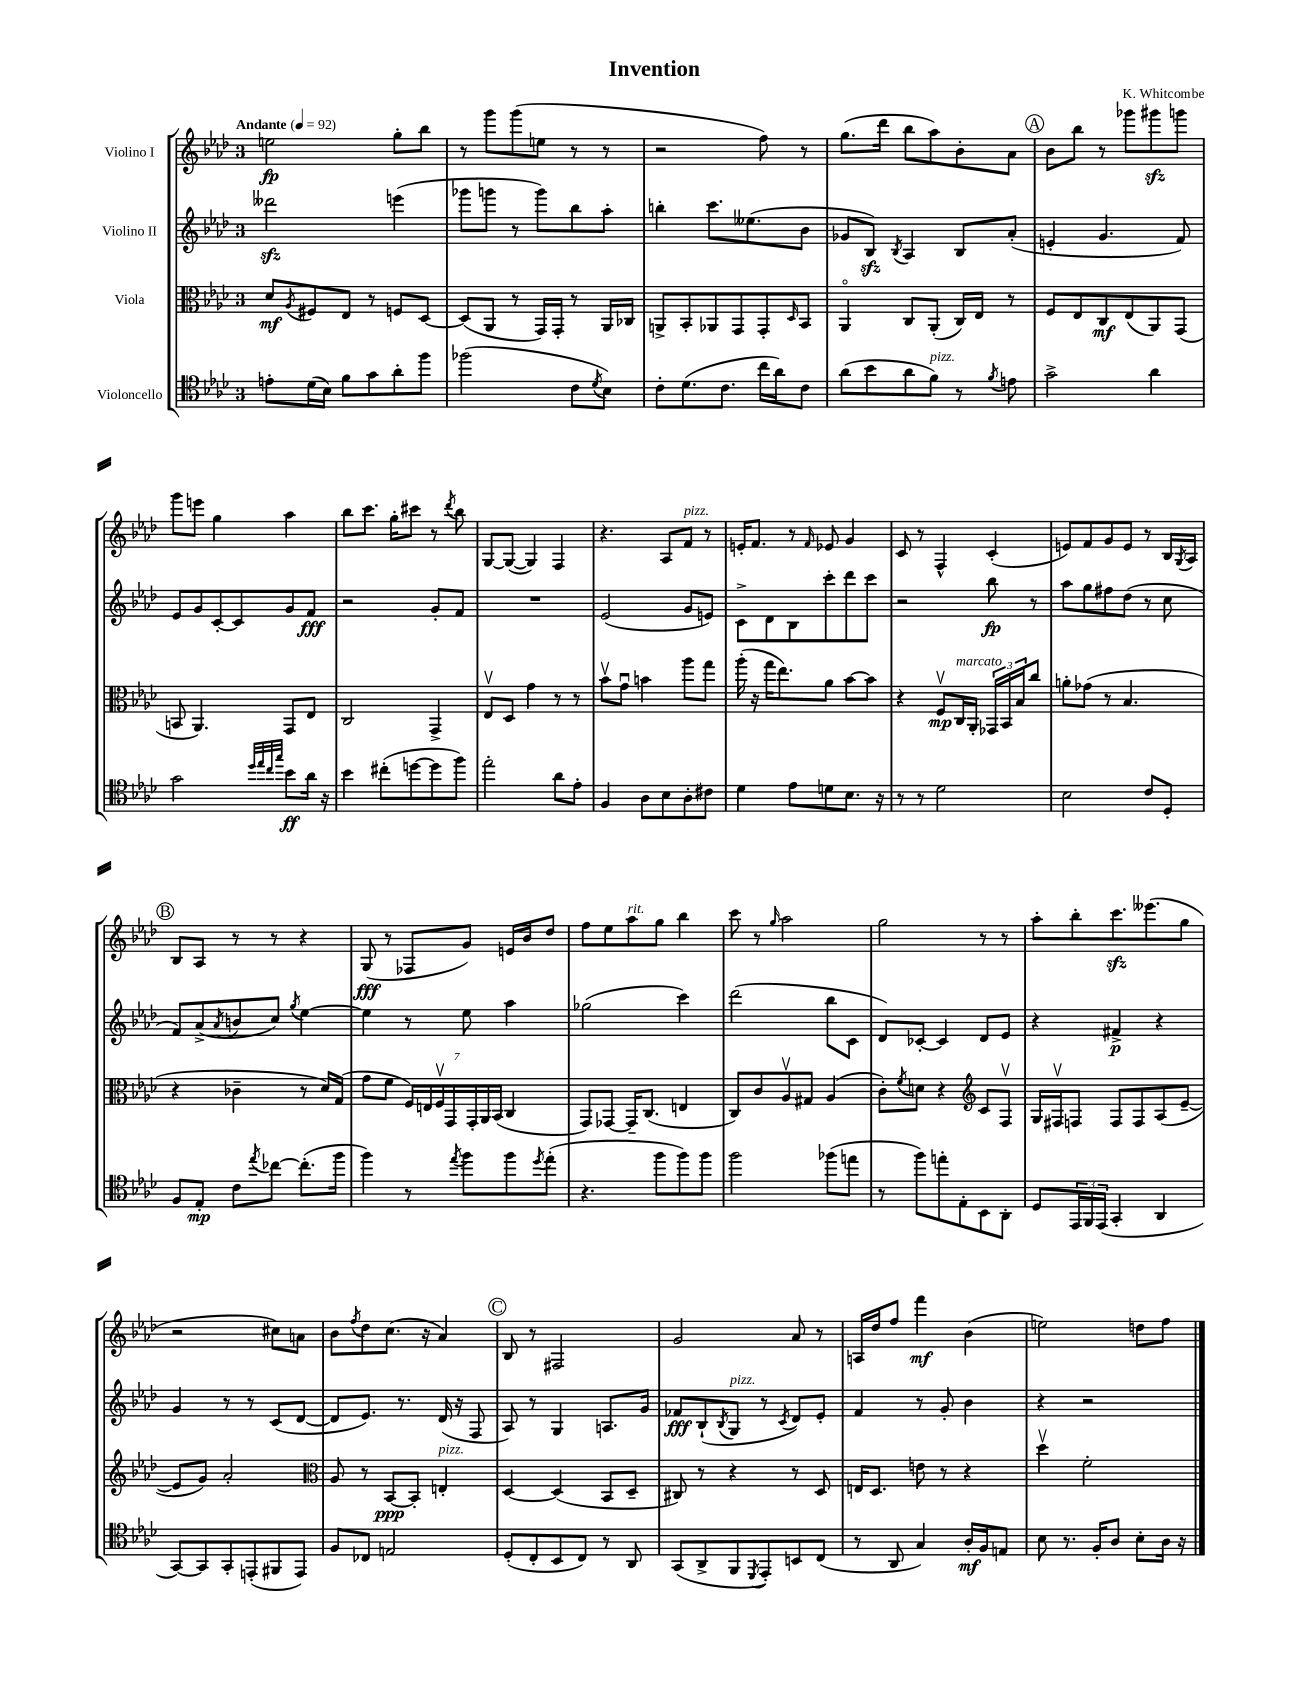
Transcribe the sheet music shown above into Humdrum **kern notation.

**kern	**dynam	**kern	**dynam	**kern	**dynam	**kern	**dynam
*part4	*part4	*part3	*part3	*part2	*part2	*part1	*part1
*staff4	*staff4	*staff3	*staff3	*staff2	*staff2	*staff1	*staff1
*I"Violoncello	*	*I"Viola	*	*I"Violino II	*	*I"Violino I	*
*clefC4	*	*clefC3	*	*clefG2	*	*clefG2	*
*k[b-e-a-d-]	*	*k[b-e-a-d-]	*	*k[b-e-a-d-]	*	*k[b-e-a-d-]	*
*M3/4	*	*M3/4	*	*M3/4	*	*M3/4	*
*MM92	*	*MM92	*	*MM92	*	*MM92	*
=1	=1	=1	=1	=1	=1	=1	=1
!	!	!	!	!	!	!LO:TX:a:B:t=Andante	!
8en'\L	.	8d-/L	mf	2ddd--Xzz\	.	2een\	fp
.	.	8qA-/	.	.	.	.	.
(16d-\L	.	8F#X/	.	.	.	.	.
16B-\JJ)	.	.	.	.	.	.	.
8f\L	.	8E-/J	.	.	.	.	.
8g\	.	8r	.	.	.	.	.
8a-'\	.	8Fn/L	.	(4eeen\	.	8gg'\L	.
8ff\J	.	[8D-/J	.	.	.	8bb-\J	.
=2	=2	=2	=2	=2	=2	=2	=2
(2ff-X\	.	(8D-/L]	.	8ggg-X\L	.	8r	.
.	.	8AA-/J	.	8gggn\J	.	8ggg\L	.
.	.	8r	.	8r	.	(8ggg\	.
.	.	16GG/LL)	.	8ggg\L)	.	8een\J	.
.	.	16GG'/JJ	.	.	.	.	.
8c\L	.	8r	.	8bb-\	.	8r	.
8qd-/	.	.	.	.	.	.	.
8B-\J)	.	16AA-/LL	.	8aa-'\J	.	8r	.
.	.	16C-X/JJ	.	.	.	.	.
=3	=3	=3	=3	=3	=3	=3	=3
8c'\L	.	8AAn^/L	.	4bbn'\	.	2r	.
(8.d-\	.	8BB-'/	.	.	.	.	.
.	.	8AA-X/	.	8.ccc\L	.	.	.
8.c\J	.	.	.	.	.	.	.
.	.	8GG/	.	.	.	.	.
.	.	.	.	(8.ee--X\	.	.	.
16cc\LL	.	8GG'/	.	.	.	8ff\)	.
16a-\J)	.	.	.	.	.	.	.
.	.	16qqD-/	.	.	.	.	.
8c\J	.	8BB-/J	.	8b-\J	.	8r	.
=4	=4	=4	=4	=4	=4	=4	=4
(8a-\L	.	4AA-/	.	8g-X/L	.	(8.gg\L	.
8b-\	.	.	.	8B-zz/J)	.	.	.
.	.	.	.	.	.	16ddd-\Jk	.
.	.	.	.	8qB-/	.	.	.
8a-\	.	8C/L	.	4A-/	.	8bb-\L	.
!LO:TX:a:i:t=pizz.	!	!	!	!	!	!	!
8f\J)	.	(8AA-'/J	.	.	.	8aa-\)	.
8r	.	16C/LL)	.	8B-/L	.	8b-'\	.
.	.	16E-/JJ	.	.	.	.	.
8qf/	.	.	.	.	.	.	.
8en\	.	8r	.	(8a-'/J	.	8a-\J	.
!!LO:REH:place=s1:t=A
=5	=5	=5	=5	=5	=5	=5	=5
2g^\	.	8F/L	.	4en'/	.	8b-\L	.
.	.	8E-/	.	.	.	8bb-\J	.
.	.	8C/	mf	4.g/	.	8r	.
.	.	(8E-/	.	.	.	8ggg-X\L	.
4a-\	.	8AA-/)	.	.	.	8ggg#Xzz\	.
.	.	(8GG/J	.	8f/)	.	8gggn\J	.
!!LO:LB:g=z
=6	=6	=6	=6	=6	=6	=6	=6
2g\	.	8BBn/	.	8e-/L	.	8ggg\L	.
.	.	4.AA-/)	.	8g/	.	8eeen\J	.
.	.	.	.	[8c'/	.	4gg\	.
.	.	.	.	8c/]	.	.	.
32qqdd-/LLL	.	.	.	.	.	.	.
32qqee-/	.	.	.	.	.	.	.
32qqcc/	.	.	.	.	.	.	.
32qqgg/JJJ	.	.	.	.	.	.	.
8b-\L	ff	8GG/L	.	8g/	.	4aa-\	.
16a-\Jk	.	8E-/J	.	8f/J	fff	.	.
16r	.	.	.	.	.	.	.
=7	=7	=7	=7	=7	=7	=7	=7
4b-\	.	2C/	.	2r	.	8bb-\L	.
.	.	.	.	.	.	8.ccc\J	.
(8cc#X'\L	.	.	.	.	.	.	.
.	.	.	.	.	.	16gg'\KL	.
[8ddn\	.	.	.	.	.	8ccc#X\J	.
8dd\]	.	4GG^/	.	8g'/L	.	8r	.
.	.	.	.	.	.	8qddd-/	.
8ff\J)	.	.	.	8f/J	.	8bb-\	.
=8	=8	=8	=8	=8	=8	=8	=8
2ee-'\	.	8E-v/L	.	2.r	.	[8G/L	.
.	.	8D-/J	.	.	.	(8G/J_	.
.	.	4g\	.	.	.	4G/])	.
8a-\L	.	8r	.	.	.	4F/	.
8e-'\J	.	8r	.	.	.	.	.
=9	=9	=9	=9	=9	=9	=9	=9
4F/	.	8b-v\L	.	(2e-/	.	4.r	.
.	.	8gu\J	.	.	.	.	.
8A-\L	.	4bn\	.	.	.	.	.
8B-\	.	.	.	.	.	8A-/L	.
!	!	!	!	!	!	!LO:TX:a:i:t=pizz.	!
8A-'\	.	8aa-\L	.	8g/L	.	8f/J	.
8c#X\J	.	8gg\J	.	8en/J)	.	8r	.
=10	=10	=10	=10	=10	=10	=10	=10
4d-\	.	(16aa-'\	.	8c^\L	.	16en'/KL	.
.	.	16r	.	.	.	8.f/J	.
.	.	16gg\KL	.	8d-\	.	.	.
.	.	8.ee-\)	.	.	.	.	.
8e-\L	.	.	.	8B-\	.	8r	.
.	.	.	.	.	.	16qqf/	.
8dn\	.	8a-\J	.	8ccc'\	.	8e-X/	.
8.B-\J	.	[8b-\L	.	8ddd-\	.	4g/	.
.	.	8b-\J]	.	8ccc\J	.	.	.
16r	.	.	.	.	.	.	.
=11	=11	=11	=11	=11	=11	=11	=11
8r	.	4r	.	2r	.	8c/	.
8r	.	.	.	.	.	8r	.
2d-\	.	8Fv/L	mp	.	.	4F^^/	.
!	!	!LO:TX:a:i:t=marcato	!	!	!	!	!
.	.	16C/L	.	.	.	.	.
.	.	16AA-'/JJ	.	.	.	.	.
.	.	24GG-X/LL	.	8bb-\	fp	(4c'/	.
.	.	24BB-/	.	.	.	.	.
.	.	24B-/J	.	.	.	.	.
.	.	8cc/J	.	8r	.	.	.
=12	=12	=12	=12	=12	=12	=12	=12
2B-\	.	8an'\L	.	8aa-\L	.	8en/L)	.
.	.	(8g-X\J	.	8gg\	.	8f/	.
.	.	8r	.	8ff#X\	.	8g/	.
.	.	4.B-/	.	(8dd-\J	.	8e/J	.
8c/L	.	.	.	8r	.	8r	.
8D-'/J	.	.	.	8cc\	.	16B-/LL	.
.	.	.	.	.	.	8qG/	.
.	.	.	.	.	.	16A-/JJ	.
!!LO:LB:g=z
!!LO:REH:place=s1:t=B
=13	=13	=13	=13	=13	=13	=13	=13
8F/L	.	4r	.	8f/L)	.	8B-/L	.
8E-'/J	mp	.	.	(8a-^/	.	8A-/J	.
.	.	.	.	8qa-/	.	.	.
8c\L	.	4c-X~\	.	8bn/	.	8r	.
8qee-/	.	.	.	.	.	.	.
[8cc-X\J	.	.	.	8cc/J)	.	8r	.
.	.	.	.	8qgg/	.	.	.
(8.cc-'\L]	.	8r	.	[4ee-\	.	4r	.
.	.	16d-/LL)	.	.	.	.	.
16ff\Jk	.	(16G/JJ	.	.	.	.	.
=14	=14	=14	=14	=14	=14	=14	=14
4ff\)	.	8g\L	.	4ee-\]	.	(8G/	fff
.	.	8f\J	.	.	.	8r	.
8r	.	28F/LL)	.	8r	.	8F-X/L	.
.	.	28En/	.	.	.	.	.
.	.	28Fv/	.	.	.	.	.
.	.	28GG/	.	.	.	.	.
8qee-/	.	.	.	.	.	.	.
8ff\L	.	.	.	8ee-\	.	8g/J)	.
.	.	28GG'/	.	.	.	.	.
.	.	28AA-/	.	.	.	.	.
.	.	(28BB-/JJ	.	.	.	.	.
8ff\	.	4C/	.	4aa-\	.	16en/LL	.
.	.	.	.	.	.	16b-/J	.
8qdd-/	.	.	.	.	.	.	.
(8ee-'\J	.	.	.	.	.	8dd-/J	.
=15	=15	=15	=15	=15	=15	=15	=15
4.r	.	8GG/L)	.	(2gg-X\	.	8ff\L	.
.	.	[8GG-X/J	.	.	.	8ee-\	.
!	!	!	!	!	!	!LO:TX:a:i:t=rit.	!
.	.	16GG-~/KL]	.	.	.	8aa-\	.
.	.	(8.C/J	.	.	.	.	.
8ff\L	.	.	.	.	.	8gg\J	.
8ff\)	.	4En/	.	4ccc\)	.	4bb-\	.
8ff\J	.	.	.	.	.	.	.
=16	=16	=16	=16	=16	=16	=16	=16
2ff\	.	8C/L)	.	(2ddd-\	.	8ccc\	.
.	.	8c/	.	.	.	8r	.
.	.	.	.	.	.	16qqgg/	.
.	.	8A-v/	.	.	.	2aa-\	.
.	.	8G#X/J	.	.	.	.	.
(8ff-X\L	.	(4A-/	.	8bb-\L	.	.	.
8een\J	.	.	.	8c\J	.	.	.
=17	=17	=17	=17	=17	=17	=17	=17
8r	.	8c'\L)	.	8d-/L)	.	2gg\	.
.	.	8qf/	.	.	.	.	.
8ff\L)	.	8dn\J	.	[8c-X'/J	.	.	.
8een'\	.	4r	.	4c-/]	.	.	.
8E-'\	.	.	.	.	.	.	.
*	*	*clefG2	*	*	*	*	*
8BB-\	.	8c/L	.	8d-/L	.	8r	.
8AA-'\J	.	8Fv/J	.	8e-/J	.	8r	.
=18	=18	=18	=18	=18	=18	=18	=18
8D-/L	.	16G/LL	.	4r	.	8aa-'\L	.
.	.	16F#Xv/J	.	.	.	.	.
24EE-/L	.	8Fn/J	.	.	.	8bb-'\	.
24FF/	.	.	.	.	.	.	.
(24EE-/JJ	.	.	.	.	.	.	.
4GG'/	.	8F/L	.	4f#X^/	p	8.ccczz\	.
.	.	8F/	.	.	.	.	.
.	.	.	.	.	.	(8.eee--X\	.
4AA-/	.	(8A-/	.	4r	.	.	.
.	.	[8e-~/J	.	.	.	8gg\J	.
!!LO:LB:g=z
=19	=19	=19	=19	=19	=19	=19	=19
[8GG/L)	.	8e-/L]	.	4g/	.	2r	.
8GG/]	.	8g/J)	.	.	.	.	.
8GG'/	.	2a-'/	.	8r	.	.	.
(8EEn'/	.	.	.	8r	.	.	.
8FF#X/	.	.	.	(8c/L	.	8cc#X\L)	.
8EE/J)	.	.	.	[8d-/J	.	8an\J	.
=20	=20	=20	=20	=20	=20	=20	=20
*	*	*clefC3	*	*	*	*	*
8F/L	.	8A-/	.	8d-/L]	.	8b-\L	.
.	.	.	.	.	.	8qff/	.
8C-X/J	.	8r	.	8.e-/J)	.	8dd-\	.
2En/	.	[8BB-/L	ppp	.	.	(8.cc\J	.
.	.	.	.	8.r	.	.	.
.	.	8BB-'/J]	.	.	.	.	.
.	.	.	.	.	.	16r	.
!	!	!LO:TX:a:i:t=pizz.	!	!	!	!	!
.	.	4En'/	.	(16d-/	.	4a-/)	.
.	.	.	.	16r	.	.	.
.	.	.	.	8F/	.	.	.
!!LO:REH:place=s1:t=C
=21	=21	=21	=21	=21	=21	=21	=21
(8D-'/L	.	[4D-/	.	8A-/)	.	8B-/	.
8C'/	.	.	.	8r	.	8r	.
8BB-/	.	(4D-/]	.	4G/	.	2F#X/	.
8C/J)	.	.	.	.	.	.	.
8r	.	8BB-/L	.	8.An/L	.	.	.
8AA-/	.	8D-~/J	.	.	.	.	.
.	.	.	.	16g/Jk	.	.	.
=22	=22	=22	=22	=22	=22	=22	=22
(8GG/L	.	8C#X/)	.	8f-X/L	fff	2g/	.
8AA-^/	.	8r	.	(8B-`/	.	.	.
.	.	.	.	8qB-/	.	.	.
!	!	!	!	!LO:TX:a:i:t=pizz.	!	!	!
8FF/	.	4r	.	8G/J	.	.	.
8qDD-/	.	.	.	.	.	.	.
8EE-'/)	.	.	.	8r	.	.	.
.	.	.	.	8qc/	.	.	.
8BBn/	.	8r	.	8d-/L)	.	8a-/	.
(8C/J	.	8D-/	.	8e-'/J	.	8r	.
=23	=23	=23	=23	=23	=23	=23	=23
8r	.	16En/KL	.	4f/	.	16An/LL	.
.	.	8.D-/J	.	.	.	16dd-/J	.
8AA-/	.	.	.	.	.	8ff/J	.
4G/)	.	8en\	.	8r	.	4fff\	mf
.	.	8r	.	8g'/	.	.	.
16A-'/LL	mf	4r	.	4b-\	.	(4b-\	.
16F/J	.	.	.	.	.	.	.
8En/J	.	.	.	.	.	.	.
=24	=24	=24	=24	=24	=24	=24	=24
8B-\	.	4dd-v\	.	4r	.	2een\)	.
8.r	.	.	.	.	.	.	.
.	.	2f'\	.	2r	.	.	.
16F'/KL	.	.	.	.	.	.	.
8A-/J	.	.	.	.	.	.	.
8B-'\L	.	.	.	.	.	8ddn\L	.
16A-\Jk	.	.	.	.	.	8ff\J	.
16r	.	.	.	.	.	.	.
==	==	==	==	==	==	==	==
*-	*-	*-	*-	*-	*-	*-	*-
